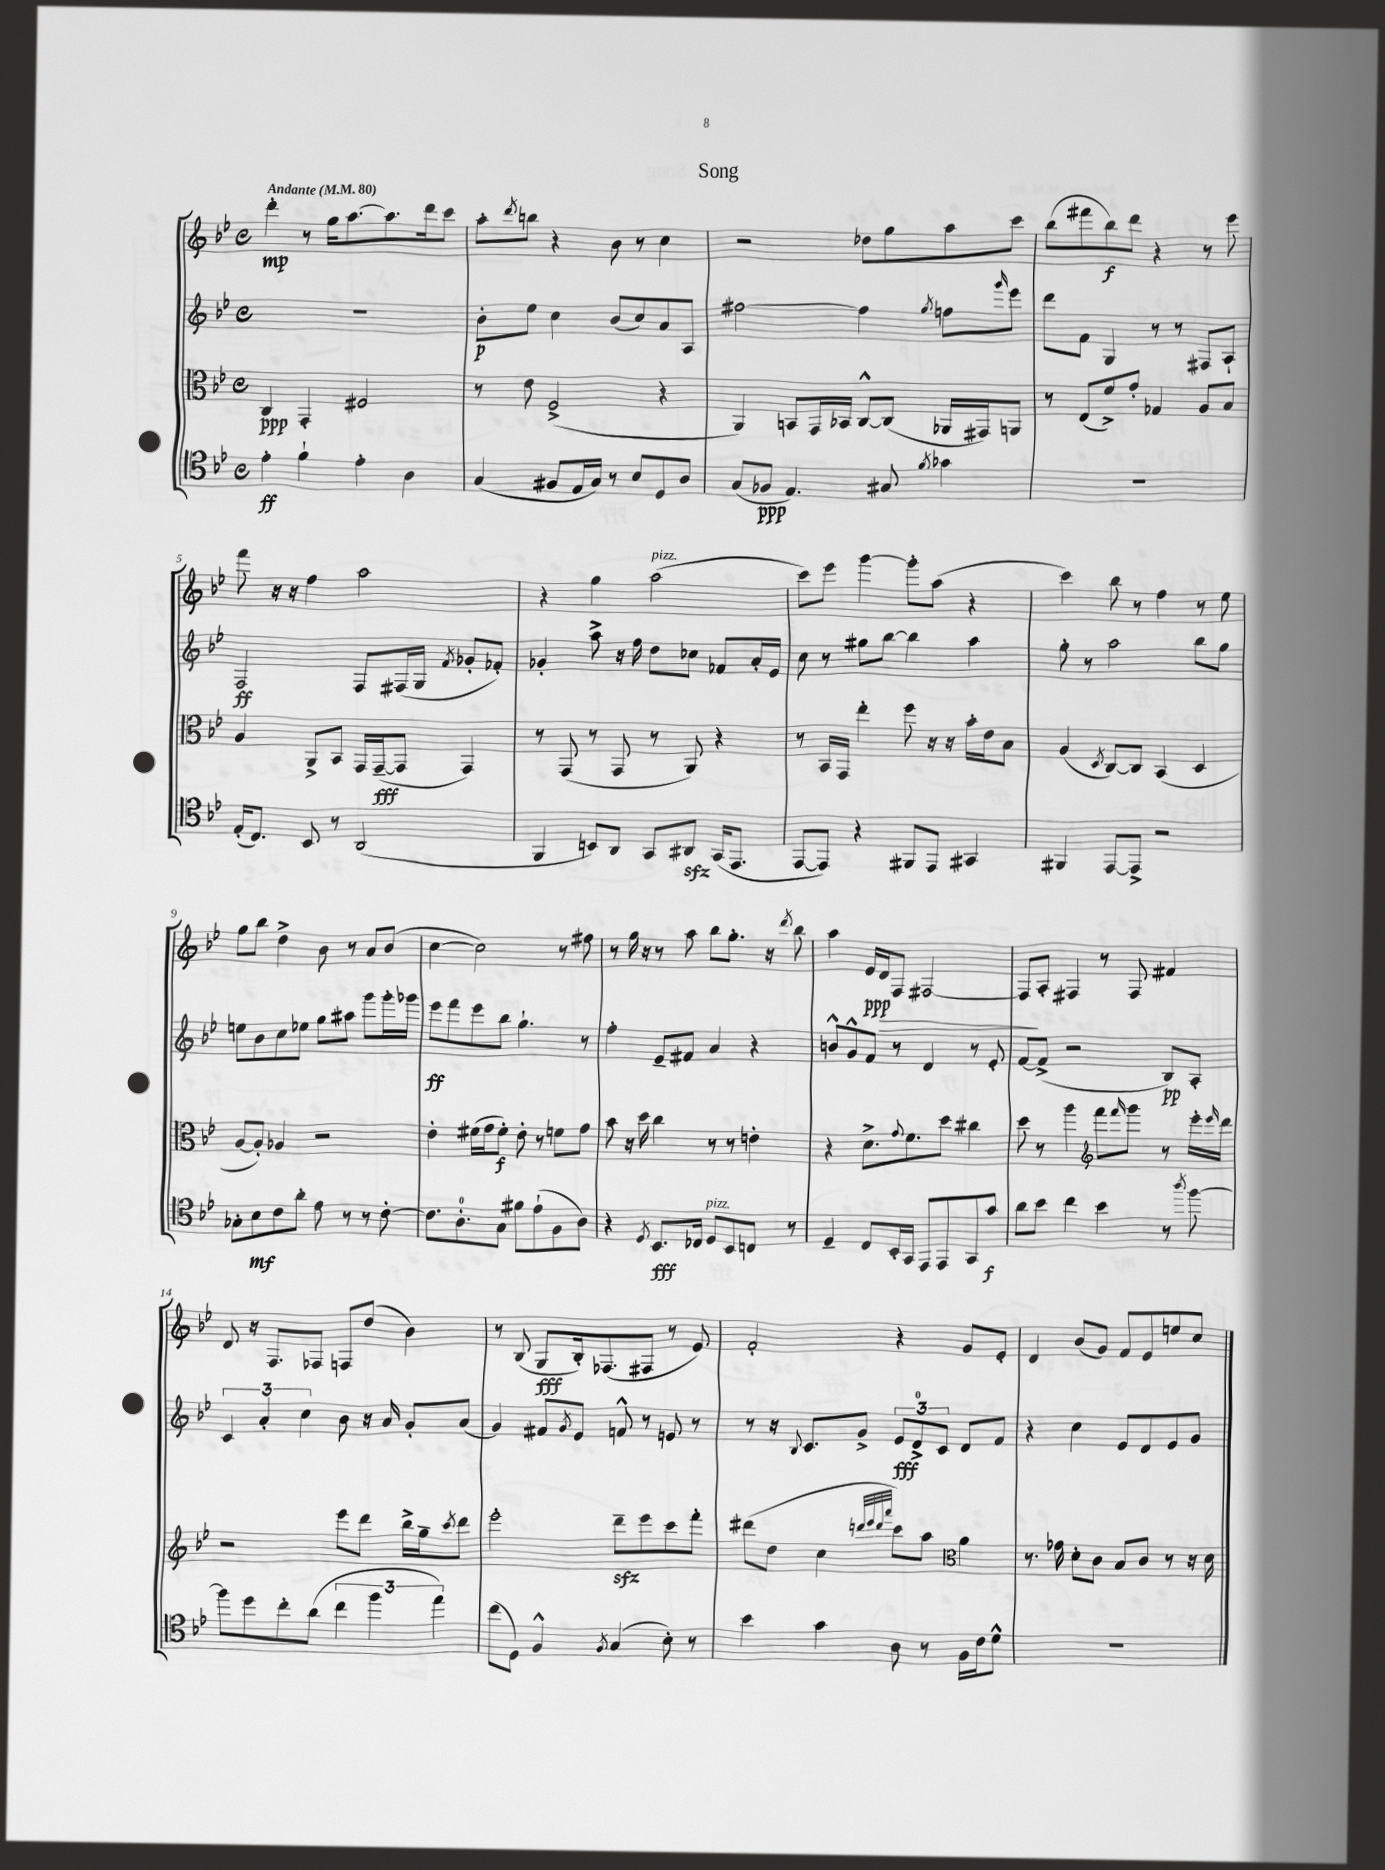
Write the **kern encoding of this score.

**kern	**dynam	**kern	**dynam	**kern	**dynam	**kern	**dynam
*part4	*part4	*part3	*part3	*part2	*part2	*part1	*part1
*staff4	*staff4	*staff3	*staff3	*staff2	*staff2	*staff1	*staff1
*clefC4	*	*clefC3	*	*clefG2	*	*clefG2	*
*k[b-e-]	*	*k[b-e-]	*	*k[b-e-]	*	*k[b-e-]	*
*M4/4	*	*M4/4	*	*M4/4	*	*M4/4	*
*met(c)	*	*met(c)	*	*met(c)	*	*met(c)	*
*MM80	*	*MM80	*	*MM80	*	*MM80	*
=1	=1	=1	=1	=1	=1	=1	=1
!	!	!	!	!	!	!LO:TX:a:B:t=Andante	!
4e-'\	ff	4C/	ppp	1r	.	4ddd'\	mp
4f`\	.	4GG'/	.	.	.	8r	.
.	.	.	.	.	.	16gg\KL	.
.	.	.	.	.	.	[8.aa\	.
4e-'\	.	2F#X/	.	.	.	.	.
.	.	.	.	.	.	8.aa\]	.
4A\	.	.	.	.	.	.	.
.	.	.	.	.	.	16ddd\k	.
.	.	.	.	.	.	8ccc\J	.
=2	=2	=2	=2	=2	=2	=2	=2
(4G/	.	8r	.	8b-'\L	p	8aa'\L	.
.	.	.	.	.	.	8qddd/	.
.	.	8e-\	.	8ee-\J	.	8bbn\J	.
8F#X/L	.	(2F^/	.	4cc\	.	4r	.
16E-/L	.	.	.	.	.	.	.
16G/JJ)	.	.	.	.	.	.	.
8r	.	.	.	(8b-/L	.	8b-\	.
8B-/L	.	.	.	8cc/)	.	8r	.
8D/	.	4r	.	8a/	.	4cc\	.
8A/J	.	.	.	8A/J	.	.	.
=3	=3	=3	=3	=3	=3	=3	=3
(8G/L	.	4AA/)	.	[2ff#X\	.	2r	.
8F-X/J	ppp	.	.	.	.	.	.
4.E-/)	.	8BBn/L	.	.	.	.	.
.	.	16GG/L	.	.	.	.	.
.	.	16BB-X/JJ	.	.	.	.	.
.	.	[8C^^/L	.	4ff#\]	.	8dd-X\L	.
8G#X/	.	(8C/J]	.	.	.	8gg\	.
8qf/	.	.	.	8qgg/	.	.	.
4g-X\	.	16AA-X/LL	.	8ffn\L	.	8aa\	.
.	.	16GG#X/J)	.	.	.	.	.
.	.	.	.	16qqggg/	.	.	.
.	.	8AAn/J	.	8eee-\J	.	8ccc\J	.
=4	=4	=4	=4	=4	=4	=4	=4
1r	.	8r	.	8ddd\L	.	(8bb-\L	.
.	.	(8E-/L	.	8f\J	.	8fff#X\	.
.	.	8f^/)	.	4G/	.	8bb-\)	f
.	.	8g'/J	.	.	.	8ddd\J	.
.	.	4G-X/	.	8r	.	4r	.
.	.	.	.	8r	.	.	.
.	.	8A/L	.	8F#X/L	.	8r	.
.	.	8B-/J	.	8A`/J	.	8eee-\	.
!!LO:LB:g=z
=5	=5	=5	=5	=5	=5	=5	=5
(16E-'/KL	.	4A/	.	2F/	ff	8fff\	.
8.C/J)	.	.	.	.	.	.	.
.	.	.	.	.	.	16r	.
.	.	.	.	.	.	16r	.
8BB-/	.	8AA^/L	.	.	.	4ff\	.
8r	.	8BB-/J	.	.	.	.	.
(2AA/	.	16GG/LL	.	8F/L	.	2aa\	.
.	.	([16GG~/J	fff	.	.	.	.
.	.	8GG/J]	.	(16F#X/L	.	.	.
.	.	.	.	16G/JJ	.	.	.
.	.	.	.	8qf/	.	.	.
.	.	4GG/)	.	8g-X'/L	.	.	.
.	.	.	.	8f-X'/J)	.	.	.
=6	=6	=6	=6	=6	=6	=6	=6
4FF/	.	8r	.	4g-X'/	.	4r	.
.	.	(8GG/	.	.	.	.	.
8BBn/L)	.	8r	.	8aa^\	.	4gg\	.
8AA/J	.	8GG/	.	16r	.	.	.
.	.	.	.	16ff\	.	.	.
!	!	!	!	!	!	!LO:TX:a:i:t=pizz.	!
8GG/L	.	8r	.	8dd\L	.	(2aa\	.
8AA#Xzz/J	.	8AA/)	.	8cc-X\J	.	.	.
(16GG/KL	.	4r	.	8f-X/L	.	.	.
8.EE-/J	.	.	.	.	.	.	.
.	.	.	.	16a'/L	.	.	.
.	.	.	.	16e-/JJ	.	.	.
=7	=7	=7	=7	=7	=7	=7	=7
[8EE-/L	.	8r	.	8cc\	.	8ccc\L)	.
8EE-/J])	.	16BB-/LL	.	8r	.	8eee-\J	.
.	.	16GG/JJ	.	.	.	.	.
4r	.	4ee-'\	.	8gg#X\L	.	[4ggg\	.
.	.	.	.	[8bb-\J	.	.	.
8FF#X/L	.	8ff\	.	4bb-\]	.	8ggg'\L]	.
8EE-/J	.	16r	.	.	.	(8aa\J	.
.	.	16r	.	.	.	.	.
4GG#X/	.	16b-'\LL	.	4aa\	.	4r	.
.	.	16e-\J	.	.	.	.	.
.	.	8B-\J	.	.	.	.	.
=8	=8	=8	=8	=8	=8	=8	=8
4FF#X/	.	(4A/	.	8gg'\	.	4ccc\)	.
.	.	.	.	8r	.	.	.
.	.	8qD/	.	.	.	.	.
[8EE-/L	.	[8C/L)	.	2aa\	.	8bb-\	.
8EE-^/J]	.	8C/J]	.	.	.	8r	.
2r	.	(4BB-/	.	.	.	4ff\	.
.	.	4D/	.	8bb-\L	.	8r	.
.	.	.	.	8gg\J	.	8ee-\	.
!!LO:LB:g=z
=9	=9	=9	=9	=9	=9	=9	=9
8G-X'\L	.	[8A/L	.	8een\L	.	8gg\L	.
8B-\	mf	8A'/J])	.	8b-\	.	8bb-\J	.
8c\	.	4A-X/	.	8cc\	.	4dd^\	.
8a'\J	.	.	.	8ee-X\J	.	.	.
8e-\	.	2r	.	8gg\L	.	8b-\	.
8r	.	.	.	8aa#X\J	.	8r	.
8r	.	.	.	8ggg\L	.	8a/L	.
[8c'\	.	.	.	16ggg'\L	.	(8b-/J	.
.	.	.	.	16ggg-X\JJ	.	.	.
=10	=10	=10	=10	=10	=10	=10	=10
8.c\L]	.	4e-'\	.	8eee-\L	ff	[4cc\	.
.	.	.	.	8fff\	.	.	.
8.A'\	.	.	.	.	.	.	.
.	.	(16f#X\LL	.	8eee-\	.	2cc\])	.
.	.	16g\J	.	.	.	.	.
8G\J	.	8f#'\J)	f	8bb-\J	.	.	.
8f#X\L	.	8e-'\	.	4.gg`\	.	.	.
(8e-`\	.	8r	.	.	.	.	.
8F\	.	8fn\L	.	.	.	8r	.
8A\J)	.	8g\J	.	8r	.	8ff#X\	.
=11	=11	=11	=11	=11	=11	=11	=11
4r	.	8b-\	.	4ff'\	.	8r	.
.	.	16r	.	.	.	16gg\	.
.	.	16dd\	.	.	.	16r	.
8qD/	.	.	.	.	.	.	.
8.BB-/L	fff	4cc\	.	8e-~/L	.	8r	.
.	.	.	.	8f#X/J	.	8aa\	.
16C-X/Jk	.	.	.	.	.	.	.
!LO:TX:a:i:t=pizz.	!	!	!	!	!	!	!
8D/L	.	8r	.	4a/	.	8bb-\L	.
8BB-/	.	8r	.	.	.	8.gg'\J	.
8Cn/J	.	4en'\	.	4r	.	.	.
.	.	.	.	.	.	16r	.
.	.	.	.	.	.	8qddd/	.
8r	.	.	.	.	.	8bb-\	.
=12	=12	=12	=12	=12	=12	=12	=12
4D~/	.	4r	.	8bn^^/L	.	4aa\	.
.	.	.	.	8g^^/	.	.	.
8C/L	.	8.d^\L	.	8f/J	.	16e-/LL	ppp
!	!	!	!	!	!	!	!LO:HP:b
.	.	.	.	.	.	16d/J	>
16BB-'/L	.	.	.	8r	.	8F/J	.
.	.	8qqg/	.	.	.	.	.
16GG/JJ	.	8.f\	.	.	.	.	.
8EE-/L	.	.	.	4d/	.	[2F#X/	.
8EE-/	.	8dd\J	.	.	.	.	.
8GG/	.	4cc#X\	.	8r	.	.	.
8g/J	f	.	.	8e-'/	.	.	.
=13	=13	=13	=13	=13	=13	=13	=13
8a\L	.	8dd\	.	[8f/L	.	8F#/L]	.
8b-\J	.	8r	.	(8f^/J]	.	8A'/J	]
4cc\	.	4aa\	.	2r	.	4F#X/	.
*	*	*clefG2	*	*	*	*	*
4b-\	.	8fff\L	.	.	.	8r	.
.	.	16qqfff/	.	.	.	.	.
.	.	8ggg\J	.	.	.	8F#/	.
8r	.	8r	.	8B-/L)	pp	4f#X/	.
8qaa/	.	.	.	.	.	.	.
[8ff\	.	16eee-'\LL	.	8A'/J	.	.	.
.	.	16qqeee-/	.	.	.	.	.
.	.	16ddd\JJ	.	.	.	.	.
!!LO:LB:g=z
=14	=14	=14	=14	=14	=14	=14	=14
8ff\L]	.	2r	.	6c/	.	8d/	.
8dd\	.	.	.	.	.	16r	.
.	.	.	.	6a'/	.	.	.
.	.	.	.	.	.	8.F/L	.
8cc'\	.	.	.	.	.	.	.
.	.	.	.	6cc\	.	.	.
(8a\J	.	.	.	.	.	8F-X/J	.
6cc\	.	8eee-\L	.	8b-\	.	8Fn/L	.
.	.	8ddd\J	.	16r	.	(8dd/J	.
6ff\	.	.	.	.	.	.	.
.	.	.	.	16a/	.	.	.
.	.	16bb-^\LL	.	8g'/L	.	4b-\)	.
.	.	16gg~\J	.	.	.	.	.
6ee-\)	.	.	.	.	.	.	.
.	.	8qccc/	.	.	.	.	.
.	.	8ddd\J	.	(8a/J	.	.	.
=15	=15	=15	=15	=15	=15	=15	=15
(8cc\L	.	2eee-'\	.	4g/)	.	8r	.
8D\J)	.	.	.	.	.	(8B-/	.
4F^^/	.	.	.	8f#X/L	.	8G/L	fff
.	.	.	.	8qg/	.	.	.
.	.	.	.	8e-/J	.	16B-'/k)	.
.	.	.	.	.	.	(8.F-X/	.
8qF/	.	.	.	.	.	.	.
(4G/	.	8dddzz~\L	.	8fn^^/	.	.	.
.	.	8eee-\	.	8r	.	8F#X/J	.
8B-'\)	.	8ccc\	.	8en/	.	8r	.
8r	.	8fff'\J	.	8r	.	8e-/)	.
=16	=16	=16	=16	=16	=16	=16	=16
4b-\	.	(8ddd#X\L	.	8r	.	2f'/	.
.	.	8dd\J	.	16r	.	.	.
.	.	.	.	8qqB-/	.	.	.
.	.	.	.	8.c/L	.	.	.
4g\	.	4cc\	.	.	.	.	.
.	.	.	.	8g^/J	.	.	.
.	.	32qqdddn/LLL	.	.	.	.	.
.	.	32qqeee-/	.	.	.	.	.
.	.	32qqddd/	.	.	.	.	.
.	.	32qqaaa/JJJ	.	.	.	.	.
8A\	.	8ccc\L)	.	12e-/L	fff	4r	.
.	.	.	.	12d^/	.	.	.
8r	.	8aa\J	.	.	.	.	.
.	.	.	.	12c/J	.	.	.
*	*	*clefC3	*	*	*	*	*
16F\LL	.	4a\	.	8d/L	.	8g/L	.
16c\J	.	.	.	.	.	.	.
8d^^\J	.	.	.	8f/J	.	8e-'/J	.
=17	=17	=17	=17	=17	=17	=17	=17
1r	.	8.r	.	4r	.	4d/	.
.	.	16g-X\	.	.	.	.	.
.	.	8d'\L	.	4cc\	.	(8b-/L	.
.	.	8c\J	.	.	.	8g/J)	.
.	.	8B-/L	.	8e-/L	.	8f/L	.
.	.	8c/J	.	8d/	.	8e-/	.
.	.	8r	.	8e-/	.	8een/	.
.	.	16r	.	8g/J	.	8cc/J	.
.	.	16d\	.	.	.	.	.
==	==	==	==	==	==	==	==
*-	*-	*-	*-	*-	*-	*-	*-
